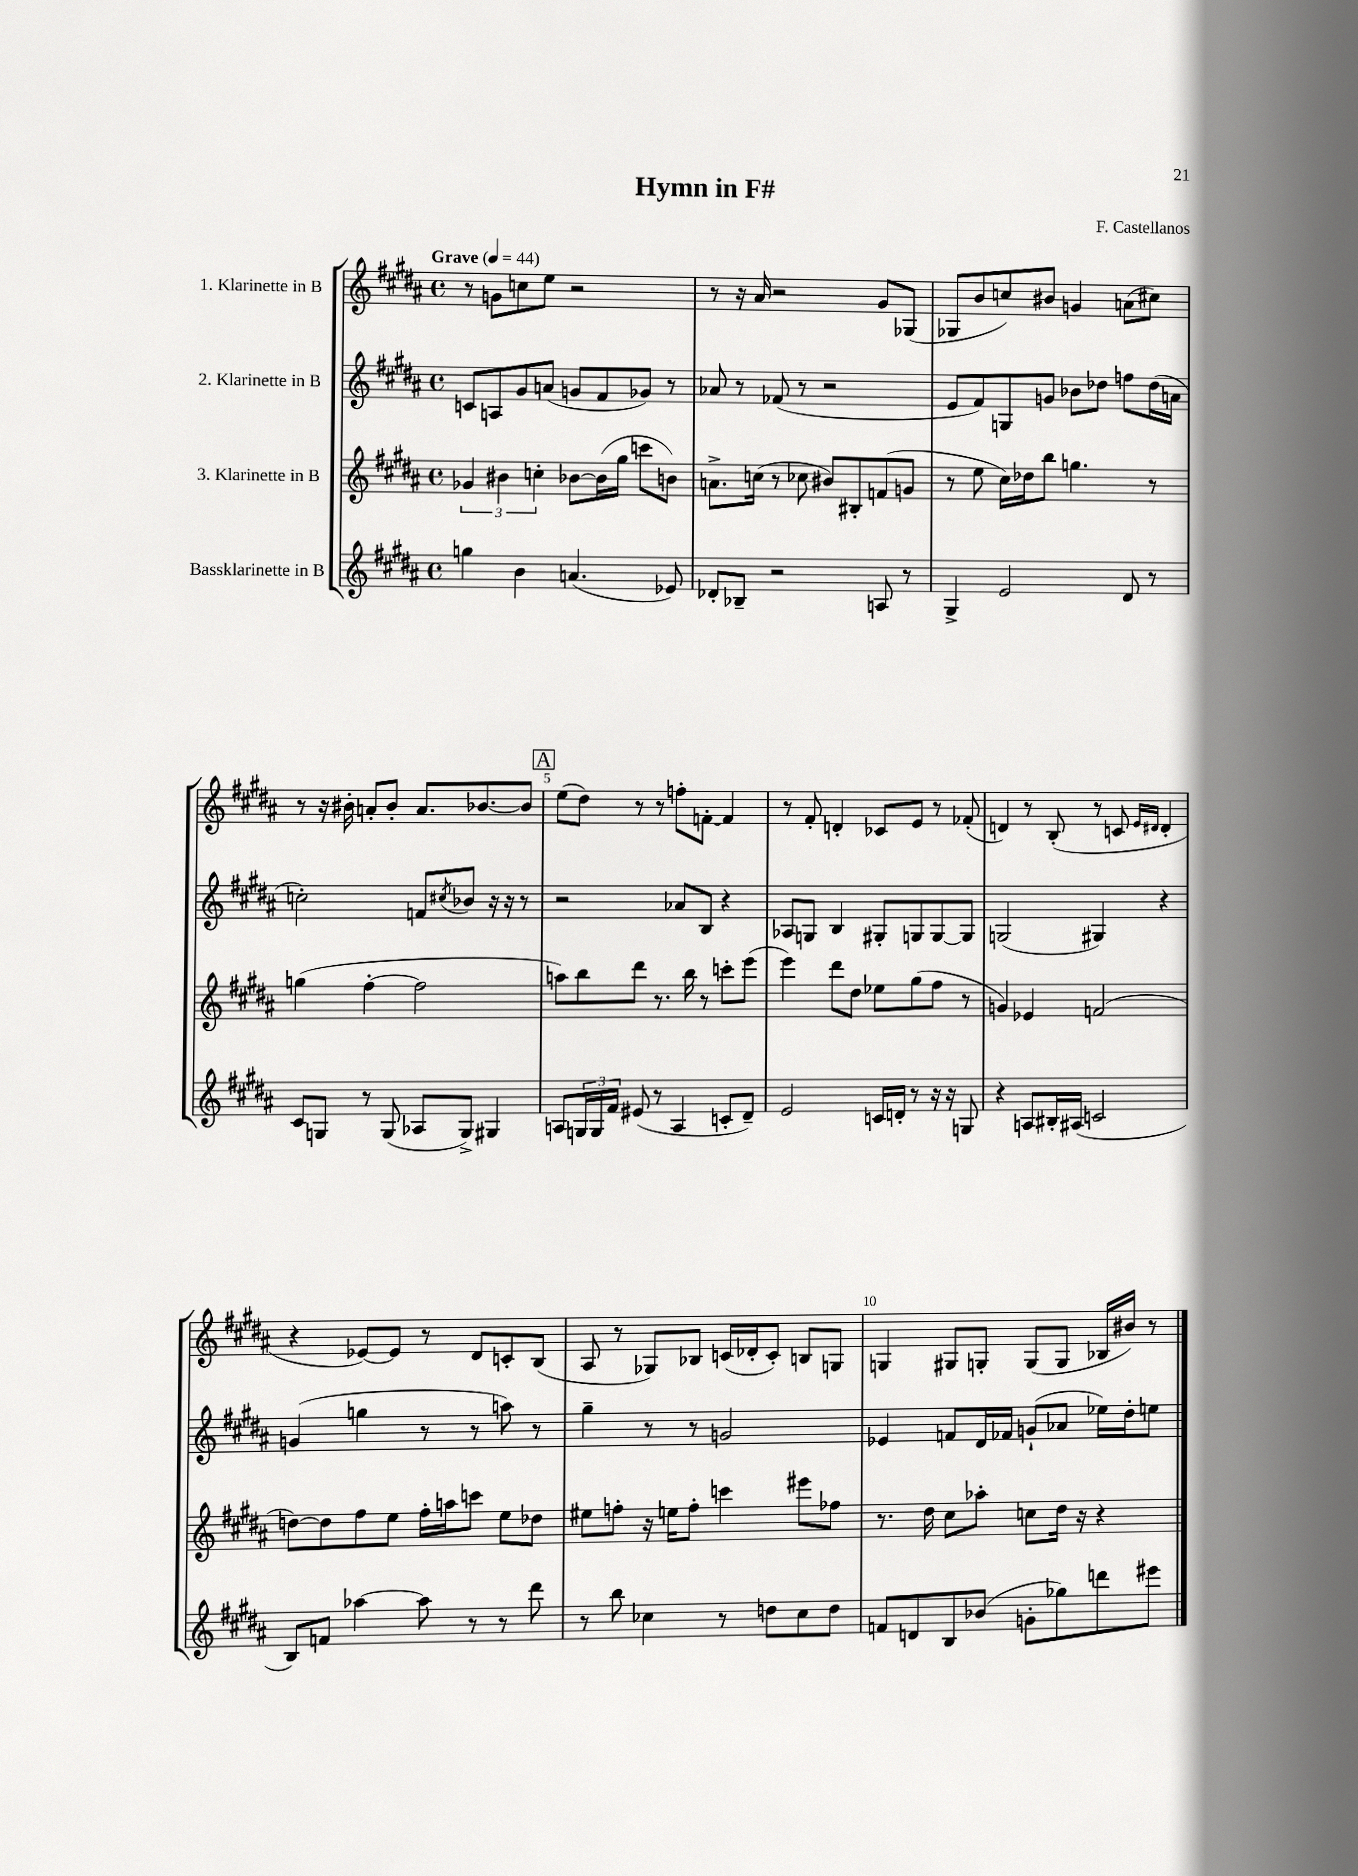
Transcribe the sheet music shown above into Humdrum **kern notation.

**kern	**kern	**kern	**kern
*part4	*part3	*part2	*part1
*staff4	*staff3	*staff2	*staff1
*I"Bassklarinette in B	*I"3. Klarinette in B	*I"2. Klarinette in B	*I"1. Klarinette in B
*clefG2	*clefG2	*clefG2	*clefG2
*k[f#c#g#d#a#]	*k[f#c#g#d#a#]	*k[f#c#g#d#a#]	*k[f#c#g#d#a#]
*M4/4	*M4/4	*M4/4	*M4/4
*met(c)	*met(c)	*met(c)	*met(c)
*MM44	*MM44	*MM44	*MM44
=1	=1	=1	=1
!	!	!	!LO:TX:a:B:t=Grave
4ggn\	6g-X/	8cn/L	8r
.	.	8An/	8gn\L
.	6b#X\	.	.
4b\	.	8g#/	8ccn\
.	6ccn'\	.	.
.	.	(8an/J	8ee\J
(4.an/	[8b-X\L	8gn/L	2r
.	(16b-\L]	8f#/	.
.	16gg#\JJ	.	.
.	8cccn\L	8g-X/J)	.
8e-X/)	8bn\J)	8r	.
=2	=2	=2	=2
8d-X'/L	8.an^\L	8a-X/	8r
8B-X~/J	.	8r	16r
.	(16ccn\Jk	.	16a#/
2r	8r	(8f-X/	2r
.	8cc-X\	8r	.
.	8b#X/L)	2r	.
.	8B#X'/	.	.
8An/	(8fn/	.	8g#/L
8r	8gn/J	.	(8G-X/J
=3	=3	=3	=3
4G#^/	8r	8e/L	8G-X/L
.	8ee\	8f#/)	8b/
2e/	16cc#\LL)	8Gn/	8ccn/)
.	16dd-X\J	.	.
.	8bb\J	8gn/J	8b#X/J
.	4.ggn\	8b-X\L	4gn/
.	.	8dd-X\J	.
8d#/	.	8ffn\L	(8an\L
8r	8r	(16dd-\L	8cc#X\J)
.	.	16an\JJ	.
!!LO:LB:g=z
=4	=4	=4	=4
8c#/L	(4ggn\	2ccn'\)	8r
8Gn/J	.	.	16r
.	.	.	16b#X'\
8r	[4ff#'\	.	8an'/L
(8G/	.	.	8b#'/J
8A-X/L	2ff#\]	8fn/L	8.a/L
.	.	8qcc#X/	.
8G^/J)	.	8b-X/J	.
.	.	.	[8.b-X/
4G#X/	.	16r	.
.	.	16r	.
.	.	8r	8b-/J]
!!LO:REH:place=s1:t=A
=5	=5	=5	=5
8An/L	8aan\L)	2r	(8ee\L
24Gn/L	8bb\	.	8dd#\J)
24G/	.	.	.
24f#/JJ	.	.	.
(8e#X/	8ddd#\J	.	8r
8r	8.r	.	8r
4A/	.	8a-X/L	8ffn'\L
.	16bb\	.	.
.	8r	8B/J	[8fn'\J
8cn'/L	8cccn'\L	4r	4f/]
8d#~/J)	(8eee\J	.	.
=6	=6	=6	=6
2e/	4eee\)	8A-X/L	8r
.	.	8Gn/J	8f#'/
.	8ddd#\L	4B/	4dn'/
.	8dd#\J	.	.
16cn/LL	8ee-X\L	8G#X'/L	8c-X/L
16dn'/JJ	.	.	.
8r	(8gg#\	8Gn/	8e/J
16r	8ff#\J	[8G/	8r
16r	.	.	.
8Gn/	8r	8G/J]	(8f-X'/
=7	=7	=7	=7
4r	4gn/)	(2Gn/	4dn/)
8An/L	4e-X/	.	8r
16B#X'/L	.	.	(8B'/
(16A#X/JJ	.	.	.
2cn/	(2fn/	4G#X/)	8r
.	.	.	8cn/
.	.	.	16qqe/LL
.	.	.	16qqd#X/JJ
.	.	4r	4d#'/
!!LO:LB:g=z
=8	=8	=8	=8
8B/L)	[8ddn\L)	(4gn/	4r
8fn/J	8dd\]	.	.
[4aa-X\	8ff#\	4ggn\	[8e-X/L)
.	8ee\J	.	8e-/J]
8aa-\]	16ff#'\LL	8r	8r
.	16aan\J	.	.
8r	8cccn\J	8r	8d#/L
8r	8ee\L	8aan\)	8cn'/
8ddd#\	8dd-X\J	8r	(8B/J
=9	=9	=9	=9
8r	8ee#X\L	4gg#~\	8A#/
8bb\	8ffn'\J	.	8r
4cc-X\	16r	8r	8G-X/L)
.	16een\KL	.	.
.	8ff'\J	8r	8B-X/J
8r	4cccn\	2gn/	(16cn/LL
.	.	.	16d-X'/J
8ddn\L	.	.	8c'/J)
8cc-\	8eee#X\L	.	8Bn/L
8dd\J	8ff-X\J	.	8Gn/J
=10	=10	=10	=10
8fn/L	8.r	4e-X/	4Gn/
8dn/	.	.	.
.	16dd#\	.	.
8B/	8cc#\L	8fn/L	8G#X/L
(8b-X/J	8aa-X'\J	16d#/L	8Gn'/J
.	.	16f-X/JJ	.
8gn'\L	8ccn\L	(8gn`/L	(8G/L
8gg-X\)	16dd#\Jk	8a-X/J	8G/J
.	16r	.	.
8dddn\	4r	16ee-X\LL)	16B-X/LL
.	.	16dd#'\J	16b#X/JJ)
8eee#X\J	.	8een\J	8r
==	==	==	==
*-	*-	*-	*-
